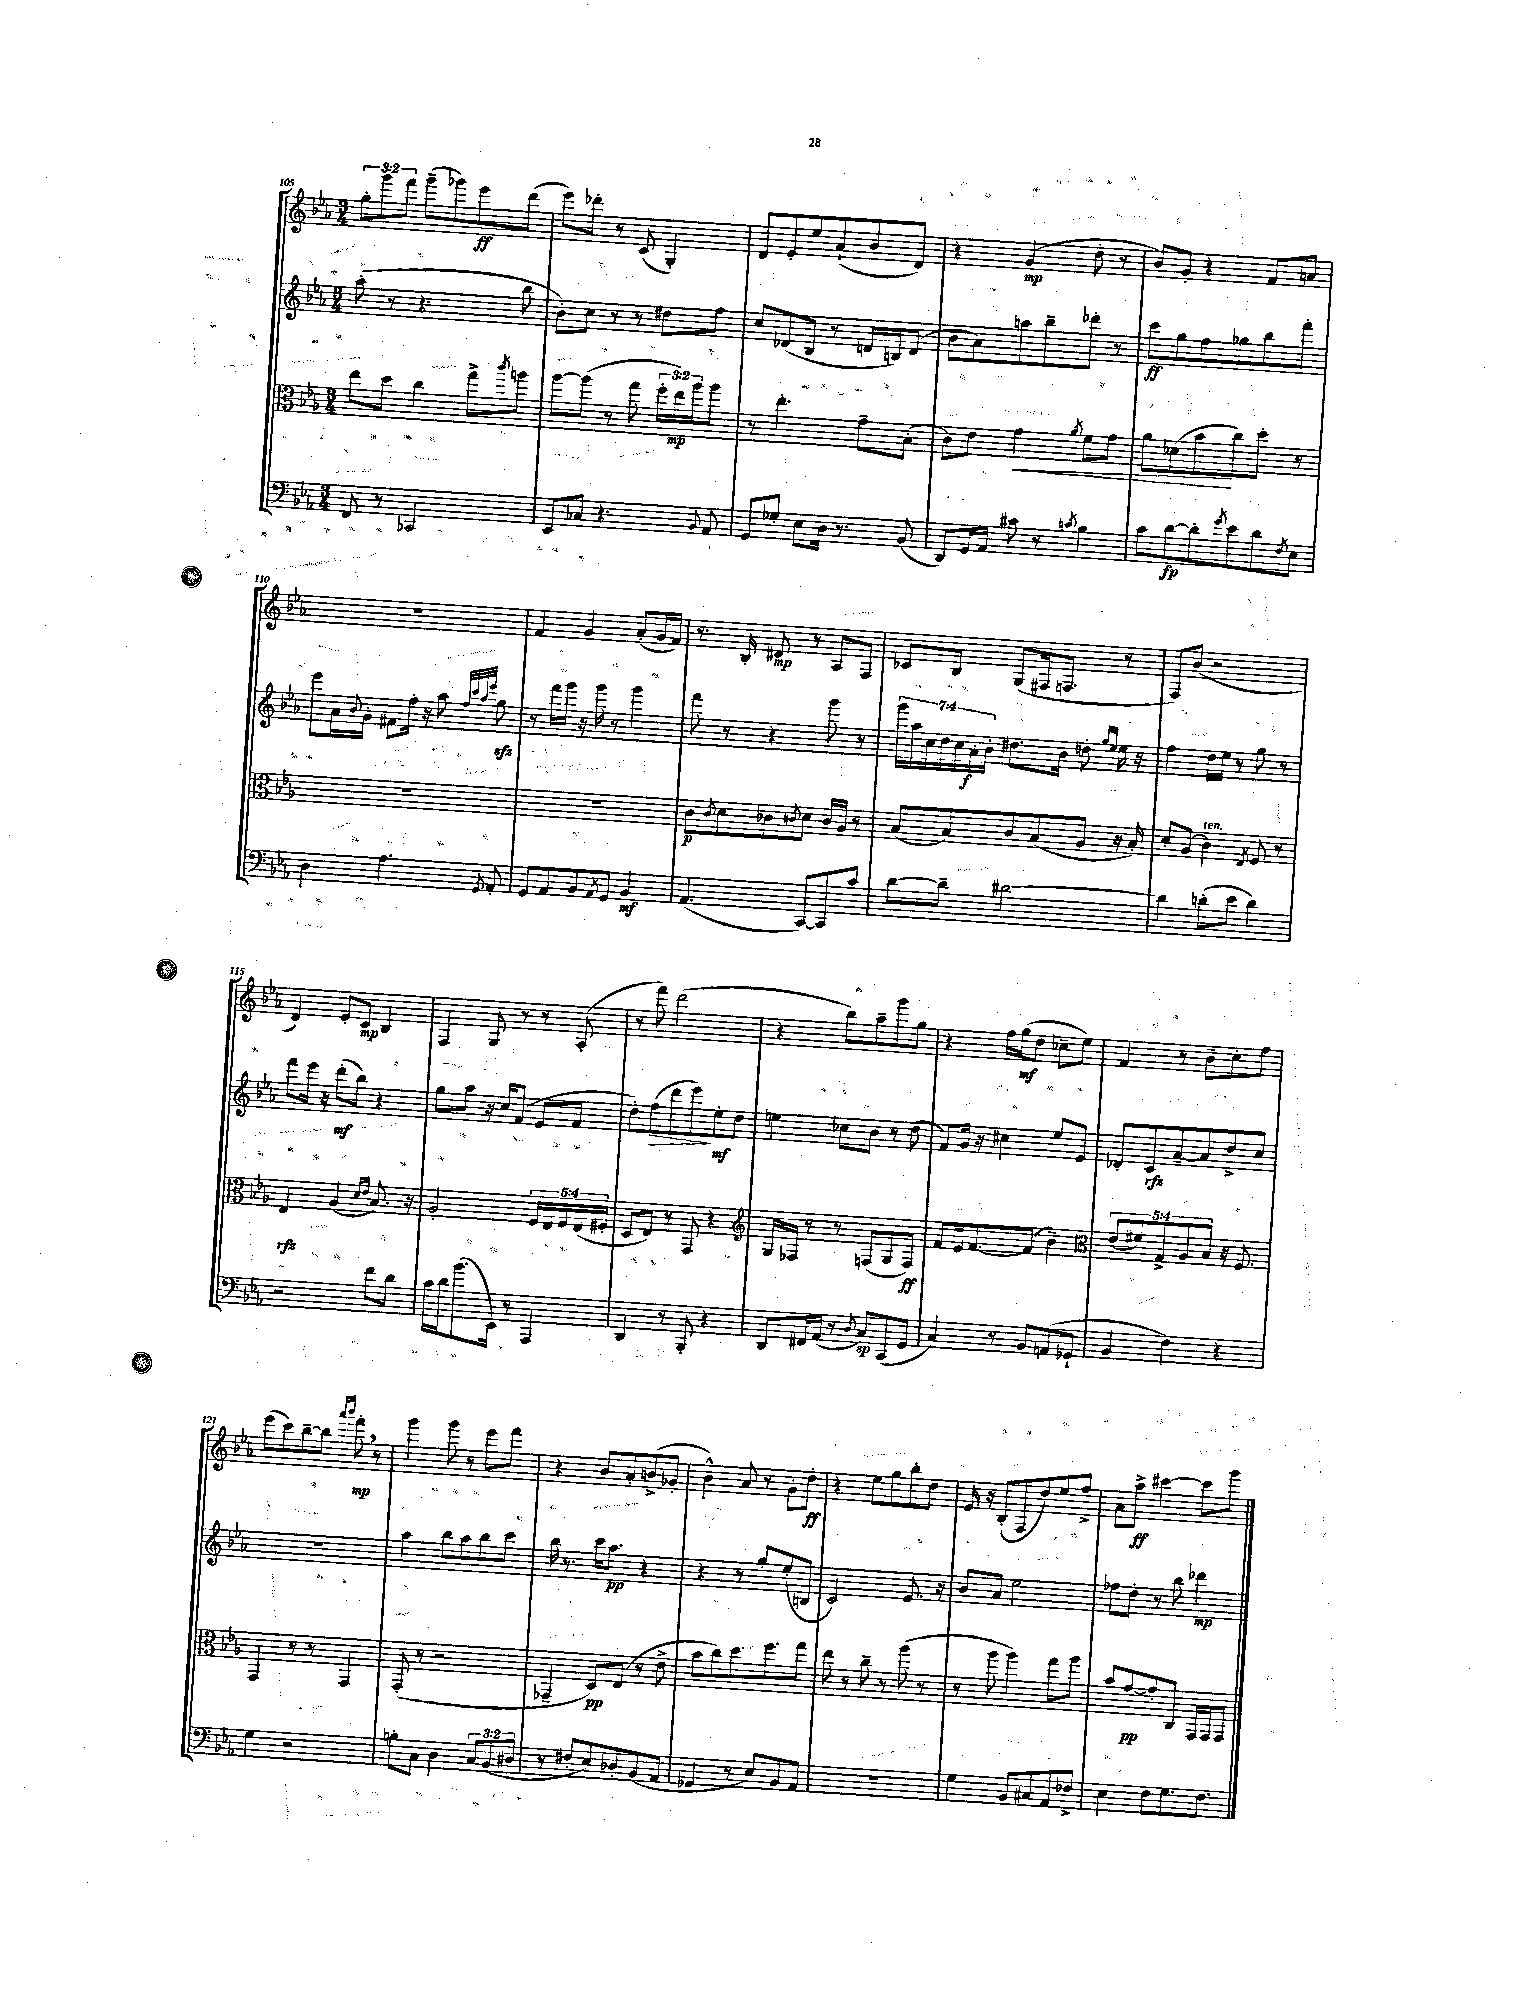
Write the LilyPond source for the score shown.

<<
\new StaffGroup <<
\new Staff = "s0" {
    \clef treble \key ees \major \numericTimeSignature \time 3/4 \override Staff.TupletNumber.text = #tuplet-number::calc-fraction-text
    \tuplet 3/2 { g''8-. g'''8 f'''8 } g'''8--( ges'''8) ees'''8\ff d'''8( |
    ees'''8) des'''8-. r8 c'8( g4-.) |
    d'8 ees'8-. ees''8 aes'8-!( bes'8 d'8) |
    r4 g'4\mp( d''8-. r8 |
    bes'8) g'8-. r4 f'8 a'8 |
    R2. |
    f'4 g'4 aes'8-.( g'16 f'16) |
    r8. bes16-. dis'8\mp r8 aes8 f8 |
    ces'8 bes8 g8( fis16 f8. r8 |
    f8) bes'8( r2 |
    d'4) ees'8-. c'8\mp bes4 |
    f4 g8 r8 r8 aes8-.( |
    r8 f'''8) d'''2( |
    r4 bes''8) aes''8-- g'''8 g''8 |
    r4 f''16 g''16\mf( d''8 ces''8-- ees''8) |
    f'4 r8 bes'8-- c''8-. f''8 |
    ees'''8( c'''8) bes''8~-- bes''8 \grace { aes'''16 bes'''16 } f'''8-.\mp \breathe r8 |
    g'''4 g'''8 r8 ees'''8 f'''8 |
    r4 bes'8 aes'8-. b'8->( ges'8-. |
    bes'4-^) aes'8 r8 g'8-. d''8-.\ff |
    r4 ees''8 g''8 bes''8-. d''8 |
    ees'16 r16 bes8-.( f8 d''8) ees''8 f''8-> |
    aes'8 aes''8->\ff cis'''4~ cis'''8 g'''8 \bar "|." |
}
\new Staff = "s1" {
    \clef treble \key ees \major \numericTimeSignature \time 3/4 \override Staff.TupletNumber.text = #tuplet-number::calc-fraction-text
    aes''8-.( r8 r4. bes''8 |
    bes'8-.) c''8 r8 r8 dis''8 f''8 |
    c''8 des'8( bes8 r8 d'16 b16) d'8( |
    bes'8 aes'8) a''8 bes''8-- des'''8-. r8 |
    c'''8\ff g''8 f''8 ges''8 bes''8 f'''8-. |
    ees'''8 aes'16 \appoggiatura { bes'8 } g'16-. fis'8 f''16-. r16 aes''8 \grace { f''32 c'''32 aes''32 ees'''32 } g''8\sfz |
    r8 f'''16 g'''16 r16 g'''16 r8 g'''4 |
    f'''8 r8 r4 g'''8 r8 |
    \tuplet 7/4 { g'''16 aes''16 c''16 d''16 c''16 aes'16-.\f bes'16-. } dis''8. bes'16 d''8-. \grace { g''16 ees''16 } ees''16 r16 |
    f''4 d''16 ees''16 r8 g''8 r8 |
    f'''8 ees'''16 r16 d'''8-.\mf( bes''8) r4 |
    g''8 aes''8 r16 c''16 f'8( ees'8 f'8 |
    d''8-.) f''8\>( d'''8 ees'''8\!) ees''8-.\mf d''8 |
    e''4 ces''8 bes'8 r8 d''8( |
    f'8) g'16 r16 cis''4 ees''8 ees'8 |
    des'8-. c'8\rfz aes'8~-- aes'8 d''8-> c''8 |
    R2. |
    aes''4 bes''8 aes''8 bes''8 c'''8 |
    bes''16 r8. c'''16 aes''8.\pp r4 |
    r4 r8 g''8-. ees''8-.( b8 |
    c'2) ees'8. r16 |
    bes'8 aes'8 ees''2 |
    fes''8 d''8-. r8 bes''8 des'''4\mp \bar "|." |
}
\new Staff = "s2" {
    \clef alto \key ees \major \numericTimeSignature \time 3/4 \override Staff.TupletNumber.text = #tuplet-number::calc-fraction-text
    ees''8 d''8 c''4 g''8-> \acciaccatura { c'''8 } a''8 |
    aes''8~ aes''8( r8 g''8 \tuplet 3/2 { f''16-. ees''16\mp) aes''16 } aes''8 |
    r8 ees''4.-. g'8-- bes8-.( |
    c'8) ees'8 g'4\< \acciaccatura { aes'8 } f'8 g'8 |
    aes'8 des'8( bes'8\! c''8) d''8-. r8 |
    R2. |
    R2. |
    c'8\p \acciaccatura { c'8 } d'8 ces'8 \acciaccatura { c'8 } d'8 c'16 aes16 r8 |
    bes8( bes8) c'8 bes8( aes8 r16 bes16-.) |
    d'8-. aes8( c'4^\markup { \italic "ten." }) \acciaccatura { ees8 } f8 r8 |
    ees4\rfz aes4( \grace { d'16 ees'16 } bes8.) r16 |
    aes2-. \tuplet 5/4 { f16 ees16 f16 ees16( fis16-. } |
    d8 ees8) r8 g,8 r4 |
    \clef treble g16 fes16 r8 r8 f8( g8 f8\ff) |
    f'8 ees'16 f'8.~ f'8( bes'4--) |
    \clef alto \tuplet 5/4 { ees'8( fis'8) g8-> aes8 bes8 } r16 f8. |
    g,4 r8 r8 g,4 |
    g,8-.( r8 r2 |
    ges,4-- d8\pp) ees8( r8 ees'8-> |
    bes'8 c''8) d''8. f''8. g''8 |
    ees''8 r8 c''8-- r8 aes''8( r8 |
    r8 aes''8 aes''4) g''8 aes''8 |
    bes'8 g'8~\pp g'8-. c8 g,16 g,16 g,8 \bar "|." |
}
\new Staff = "s3" {
    \clef bass \key ees \major \numericTimeSignature \time 3/4 \override Staff.TupletNumber.text = #tuplet-number::calc-fraction-text
    f,8 r8 ces,2 |
    ees,8 ces8 r4. \appoggiatura { bes,8 } aes,8 |
    g,8 ges8-. ees8 d16 r8. bes,8( |
    d,8) g,16 aes,16 cis'8 r8 \acciaccatura { c'8 } bes4 |
    c'8 d'8~\fp d'8-. \acciaccatura { g'8 } ees'8 d'8 \acciaccatura { f8 } ees8 |
    d4 aes4. \acciaccatura { g,8 } aes,8-. |
    g,8 aes,8 bes,8 \acciaccatura { aes,8 } g,8 bes,4\mf |
    aes,4.( c,8~) c,8 c'8 |
    d'8~ d'8-- dis'2~ |
    dis'4 d'8-.( ees'8 d'4) |
    r2 f'8 d'8 |
    c'16 d'16 bes'8.( ees,16) r8 aes,,4 |
    d,4 r8 bes,,8-. r4 |
    d,8 fis,16 aes,16( r8 \acciaccatura { d8 } c8\sp) c,8( g,8 |
    c4) r8 bes,8 a,8( ges,8-! |
    bes,4 f4) r4 |
    g4 r2 |
    b8-. c8 d4 \tuplet 3/2 { c8 bes,8( dis8 } |
    r8 fis8-. ees8) des8-. bes,8( aes,8 |
    ges,4 r8 ees8) bes,8 aes,8 |
    R2. |
    g4 bes,8 cis8 aes,8 fes8-> |
    ees4 f8 g8. f8. \bar "|." |
}
>>
>>
\layout { \context { \Score currentBarNumber = #105 } }
